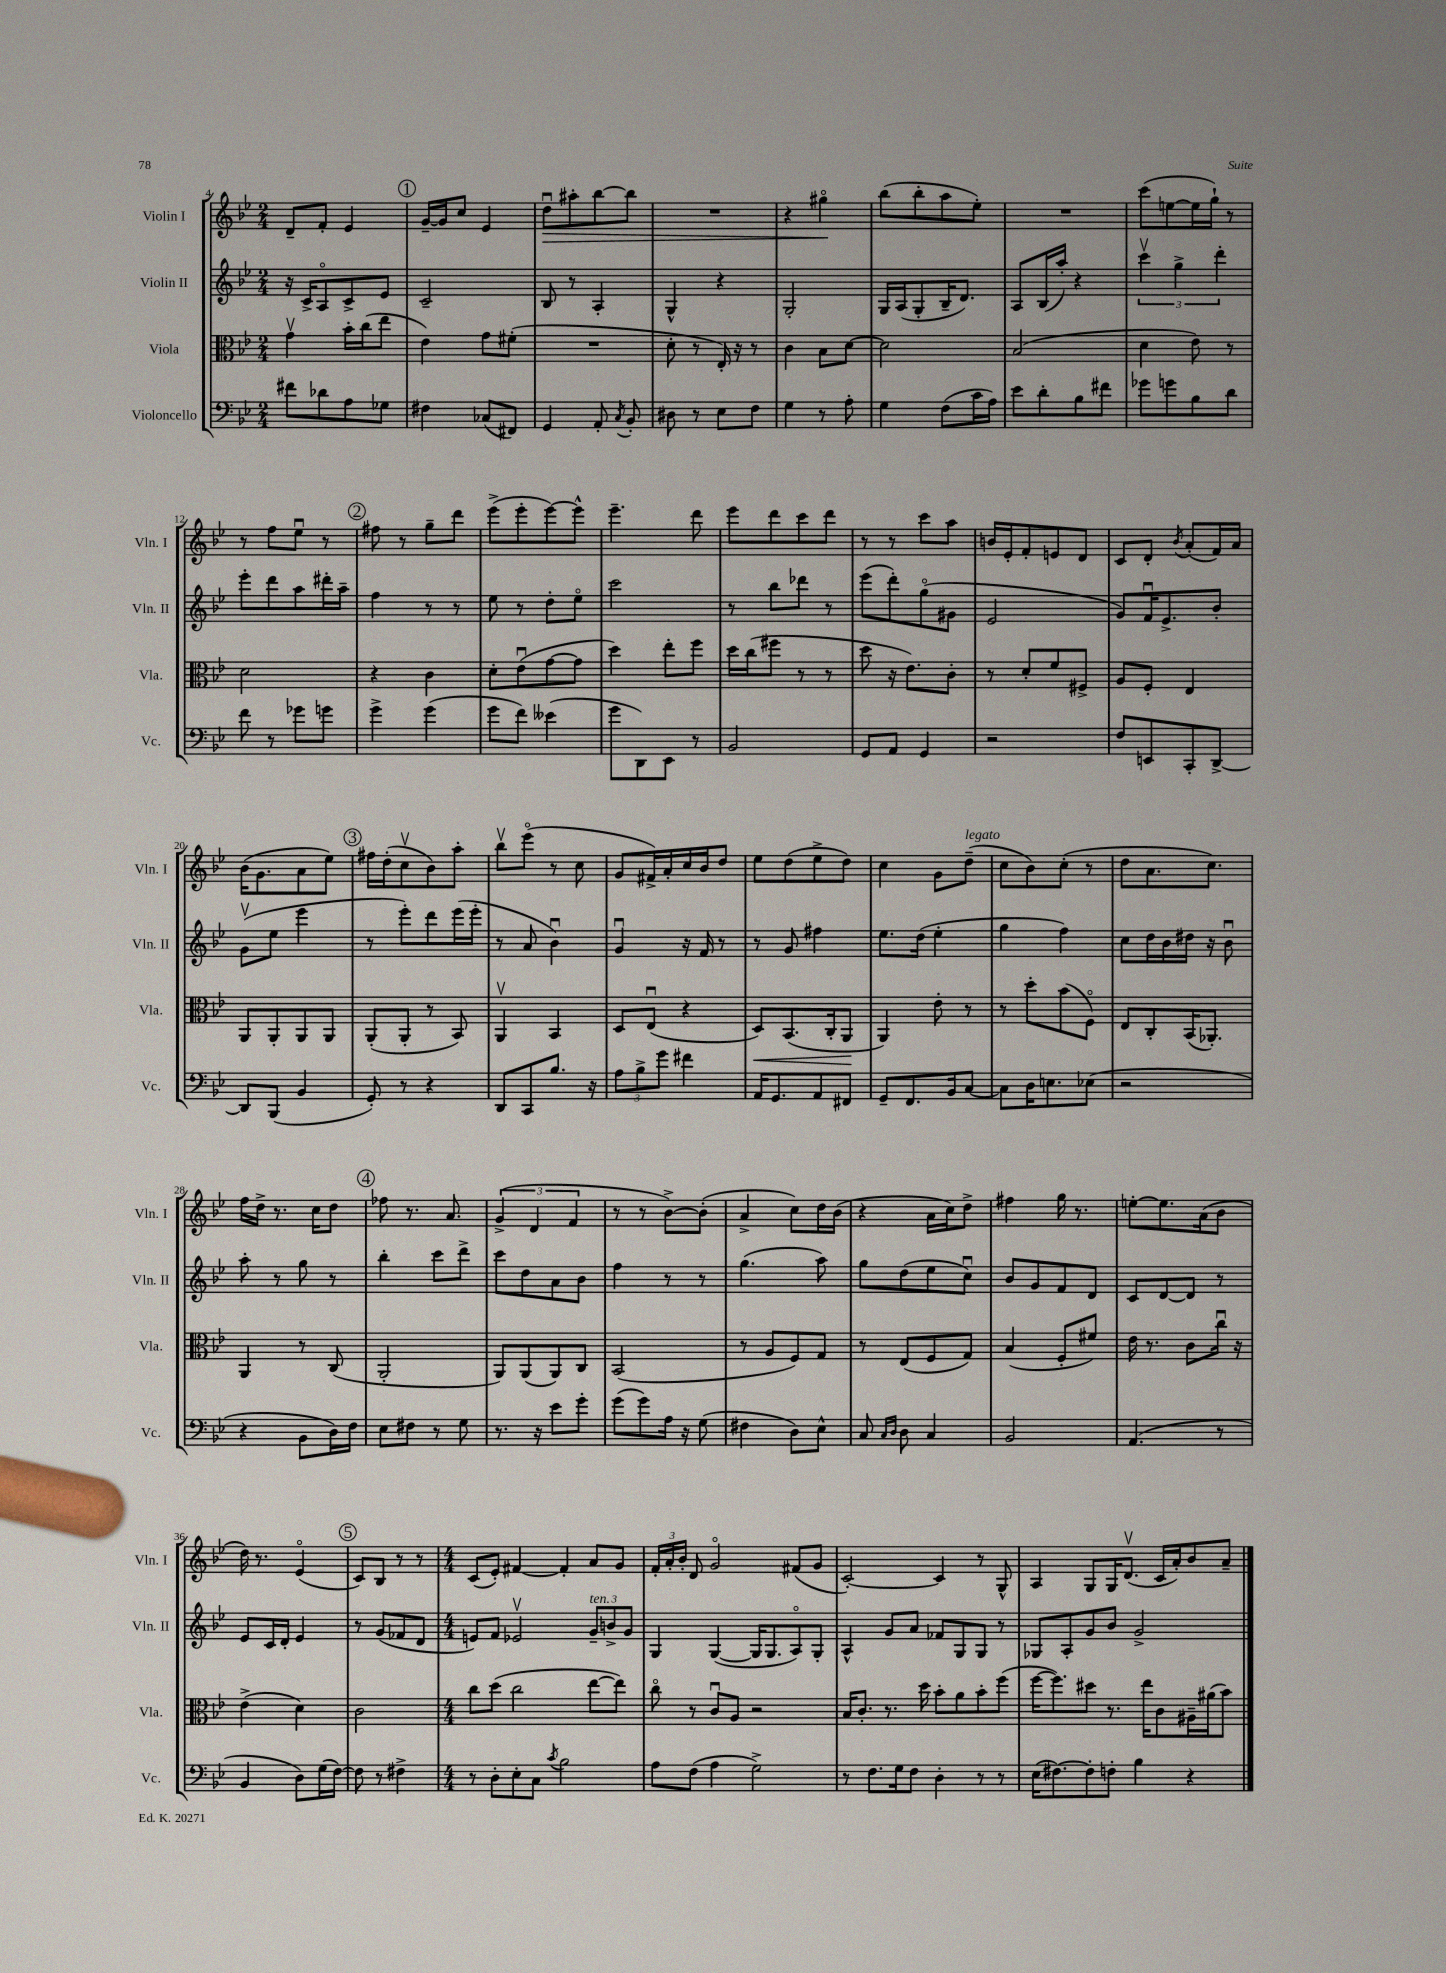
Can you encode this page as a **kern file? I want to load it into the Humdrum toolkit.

**kern	**kern	**dynam	**kern	**kern	**dynam
*part4	*part3	*part3	*part2	*part1	*part1
*staff4	*staff3	*staff3	*staff2	*staff1	*staff1
*I"Violoncello	*I"Viola	*	*I"Violin II	*I"Violin I	*
*I'Vc.	*I'Vla.	*	*I'Vln. II	*I'Vln. I	*
*clefF4	*clefC3	*	*clefG2	*clefG2	*
*k[b-e-]	*k[b-e-]	*	*k[b-e-]	*k[b-e-]	*
*M2/4	*M2/4	*	*M2/4	*M2/4	*
=4	=4	=4	=4	=4	=4
8f#X\L	4gv\	.	16r	8d~/L	.
.	.	.	16c^/KL	.	.
8d-X\	.	.	8A/	8f'/J	.
8A\	16b-'\LL	.	8c^/	4e-/	.
.	(16cc\J	.	.	.	.
8G-X\J	8ee-\J	.	8e-/J	.	.
!!LO:REH:place=s1:t=1
=5	=5	=5	=5	=5	=5
4F#X\	4e-\)	.	2c~/	[16g~/LL	.
.	.	.	.	16g/J]	.
.	.	.	.	8cc/J	.
(8C-X/L	8g\L	.	.	4e-/	.
8FF#X/J)	(8f#X'\J	.	.	.	.
=6	=6	=6	=6	=6	=6
!	!	!	!	!	!LO:HP:b
4GG/	2r	.	8B-/	8ddu\L	>
.	.	.	8r	8aa#X'\	.
8AA'/	.	.	4A'/	[8bb-\	.
8qC/	.	.	.	.	.
8BB-'/	.	.	.	8bb-\J]	.
=7	=7	=7	=7	=7	=7
8D#X\	8d'\	.	4G^^/	2r	.
8r	8r	.	.	.	.
8E-\L	16E-'/)	.	4r	.	.
.	16r	.	.	.	.
8F\J	8r	.	.	.	.
=8	=8	=8	=8	=8	=8
4G\	4c\	.	2G'/	4r	.
8r	8B-\L	.	.	4gg#X\	.
8A'\	[8d\J	.	.	.	.
.	.	.	.	.	]
=9	=9	=9	=9	=9	=9
4G\	2d\]	.	16G/LL	(8bb-\L	.
.	.	.	(16A/J	.	.
.	.	.	8G'/	8bb-'\	.
(8F\L	.	.	16B-~/K	8aa\	.
.	.	.	8.d/J)	.	.
16c\L	.	.	.	8ee-'\J)	.
16A\JJ)	.	.	.	.	.
=10	=10	=10	=10	=10	=10
8e-\L	(2B-/	.	8A/L	2r	.
8d'\	.	.	(16B-/L	.	.
.	.	.	16aa'/JJ)	.	.
8B-\	.	.	4r	.	.
8f#X\J	.	.	.	.	.
=11	=11	=11	=11	=11	=11
8g-X\L	4d\	.	6cccv\	(8ccc\L	.
8gn\	.	.	.	[8een\	.
.	.	.	6gg^\	.	.
8B-\	8e-\)	.	.	16ee\L]	.
.	.	.	.	16gg`\JJ)	.
.	.	.	6ddd'\	.	.
8d\J	8r	.	.	8r	.
!!LO:LB:g=z
=12	=12	=12	=12	=12	=12
8f\	2d\	.	8eee-'\L	8r	.
8r	.	.	8ddd\	8ff\L	.
8g-X\L	.	.	8aa\	8ee-u\J	.
8gn\J	.	.	16ddd#X'\L	8r	.
.	.	.	16aa~\JJ	.	.
!!LO:REH:place=s1:t=2
=13	=13	=13	=13	=13	=13
4g^\	4r	.	4ff\	8ff#X\	.
.	.	.	.	8r	.
(4g\	4c\	.	8r	8gg~\L	.
.	.	.	8r	8ddd\J	.
=14	=14	=14	=14	=14	=14
8g\L	8d'\L	.	8ee-\	(8eee-^\L	.
8f\J)	(8e-u\	.	8r	8eee-'\	.
(4e--X\	[8g\	.	8dd'\L	[8eee-\)	.
.	8g\J]	.	8ee-\J	8eee-^^\J]	.
=15	=15	=15	=15	=15	=15
8g\L	4dd\)	.	2ccc\	4.eee-~\	.
8DD\)	.	.	.	.	.
8EE-\J	8ee-'\L	.	.	.	.
8r	8ff\J	.	.	8ddd\	.
=16	=16	=16	=16	=16	=16
2BB-/	16dd\LL	.	8r	8eee-\L	.
.	(16cc\J	.	.	.	.
.	8ff#X\J	.	8bb-\L	8ddd\	.
.	8r	.	8ddd-X\J	8ccc\	.
.	8r	.	8r	8ddd\J	.
=17	=17	=17	=17	=17	=17
8GG/L	8dd\	.	(8eee-\L	8r	.
8AA/J	16r	.	8ddd'\)	8r	.
.	8.e-\L)	.	.	.	.
4GG/	.	.	(8gg\	8ccc\L	.
.	8c'\J	.	8g#X\J	8aa\J	.
=18	=18	=18	=18	=18	=18
2r	8r	.	2e-/	16bn/LL	.
.	.	.	.	16e-'/J	.
.	8d'/L	.	.	8f'/	.
.	8f/	.	.	8en/	.
.	8F#X^/J	.	.	8d/J	.
=19	=19	=19	=19	=19	=19
8F/L	8A/L	.	8g/L)	8c/L	.
8EEn/	8F'/J	.	16fu/K	8d'/J	.
.	.	.	8.e-^/	.	.
.	.	.	.	8qb-/	.
8CC'/	4E-/	.	.	(8a'/L	.
[8DD^/J	.	.	8b-'/J	16f/L)	.
.	.	.	.	16a/JJ	.
!!LO:LB:g=z
=20	=20	=20	=20	=20	=20
8DD/L]	8AA/L	.	(8gv\L	(16b-\KL	.
.	.	.	.	8.g\	.
(8BBB-/J	8AA'/	.	8ee-\J	.	.
4BB-/	8AA/	.	4eee-\	8a\	.
.	8AA/J	.	.	8ee-\J)	.
!!LO:REH:place=s1:t=3
=21	=21	=21	=21	=21	=21
8GG'/)	(8AA'/L	.	8r	16ff#X\LL	.
.	.	.	.	(16dd'\J	.
8r	8AA'/J	.	8eee-'\L)	8ccv\	.
4r	8r	.	8ddd\	8b-\)	.
.	8BB-/)	.	(16eee-\L	8aa'\J	.
.	.	.	16eee-'\JJ	.	.
=22	=22	=22	=22	=22	=22
8DD/L	4AAv/	.	8r	8bb-v\L	.
8CC/	.	.	8a/	(8eee-\J	.
8.B-/J	4BB-/	.	4b-u\)	8r	.
.	.	.	.	8cc\	.
16r	.	.	.	.	.
=23	=23	=23	=23	=23	=23
12A\L	8D/L	.	4gu/	8g/L	.
12B-^\	.	.	.	.	.
.	(8E-u/J	.	.	16f#X^/L)	.
12g\J	.	.	.	.	.
.	.	.	.	16a'/	.
4f#X\	4r	.	16r	16cc/	.
.	.	.	16f/	16b-/J	.
.	.	.	8r	8dd/J	.
=24	=24	=24	=24	=24	=24
!	!	!LO:HP:b	!	!	!
16AA/KL	8D/L)	<	8r	8ee-\L	.
8.GG/	.	.	.	.	.
.	(8.BB-/	.	8g/	(8dd\	.
8AA/	.	.	4ff#X\	8ee-^\	.
.	16C'/k	.	.	.	.
8FF#X/J	8AA/J	.	.	8dd\J)	.
.	.	[	.	.	.
=25	=25	=25	=25	=25	=25
8GG~/L	4AA/)	.	8.ee-\L	4cc\	.
8.FF/	.	.	.	.	.
.	.	.	(16dd\Jk	.	.
.	8e-'\	.	4ee-'\	8g\L	.
16BB-/k	.	.	.	.	.
!	!	!	!	!LO:TX:a:i:t=legato	!
[8C/J	8r	.	.	(8dd~\J	.
=26	=26	=26	=26	=26	=26
8C\L]	8r	.	4gg\	8cc\L	.
16D\K	8dd'\L	.	.	8b-\)	.
8.En\	.	.	.	.	.
.	(8b-\	.	4ff\)	(8cc'\J	.
(8E-X\J	8F\J)	.	.	8r	.
=27	=27	=27	=27	=27	=27
2r	8E-/L	.	8cc\L	8dd\L	.
.	8C'/	.	16dd\L	8.a\	.
.	.	.	16b-\	.	.
.	(16BB-/K	.	16dd#X\JJ	.	.
.	8.AA-X'/J)	.	16r	8.cc\J)	.
.	.	.	8b-u\	.	.
!!LO:LB:g=z
=28	=28	=28	=28	=28	=28
4r	4AA/	.	8aa'\	16ff\LL	.
.	.	.	.	16dd^\JJ	.
.	.	.	8r	8.r	.
8BB-\L	8r	.	8gg\	.	.
.	.	.	.	16cc\KL	.
16D\L)	(8C/	.	8r	8dd\J	.
16F\JJ	.	.	.	.	.
!!LO:REH:place=s1:t=4
=29	=29	=29	=29	=29	=29
8E-\L	2AA'/	.	4bb-'\	8ff-X\	.
8F#X\J	.	.	.	8.r	.
8r	.	.	8ccc\L	.	.
.	.	.	.	8.a/	.
8G\	.	.	8ddd^\J	.	.
=30	=30	=30	=30	=30	=30
8.r	8AA/L)	.	8ccc\L	(6g^/	.
.	(8AA/	.	8dd\	.	.
.	.	.	.	6d/	.
16r	.	.	.	.	.
8e-\L	8AA/)	.	8a\	.	.
.	.	.	.	6f/	.
8g'\J	8C/J	.	8b-\J	.	.
=31	=31	=31	=31	=31	=31
(8g\L	(2BB-/	.	4ff\	8r	.
8g\)	.	.	.	8r	.
16A\Jk	.	.	8r	[8b-^\L)	.
16r	.	.	.	.	.
(8G\	.	.	8r	(8b-'\J]	.
=32	=32	=32	=32	=32	=32
4F#X\	8r	.	(4.gg\	4a^/	.
.	8A/L	.	.	.	.
8D\L)	8F/)	.	.	8cc\L)	.
8E-^^\J	8G/J	.	8aa\)	16dd\L	.
.	.	.	.	(16b-\JJ	.
=33	=33	=33	=33	=33	=33
8C/	8r	.	8gg\L	4r	.
16qqC/LL	.	.	.	.	.
16qqD/JJ	.	.	.	.	.
8D\	(8E-/L	.	(8dd\	.	.
4C/	8F/	.	8ee-\	16a\LL	.
.	.	.	.	16cc\J)	.
.	8G/J)	.	8ccu\J)	8dd^\J	.
=34	=34	=34	=34	=34	=34
2BB-/	(4B-/	.	8b-/L	4ff#X\	.
.	.	.	8g/	.	.
.	8F'/L	.	8f/	16gg\	.
.	.	.	.	8.r	.
.	8f#X/J)	.	8d/J	.	.
=35	=35	=35	=35	=35	=35
(4.AA/	16e-\	.	8c/L	[8een'\L	.
.	8.r	.	.	.	.
.	.	.	[8d/	8.ee\]	.
.	8c\L	.	8d/J]	.	.
.	.	.	.	(16a\k	.
8r	16ccu\Jk	.	8r	8b-\J	.
.	16r	.	.	.	.
!!LO:LB:g=z
=36	=36	=36	=36	=36	=36
4BB-/	(4e-^\	.	8e-/L	16dd\)	.
.	.	.	.	8.r	.
.	.	.	16c/L	.	.
.	.	.	16d'/JJ	.	.
8D\L)	4d\)	.	4e-/	(4e-/	.
(16G\L	.	.	.	.	.
[16F\JJ)	.	.	.	.	.
!!LO:REH:place=s1:t=5
=37	=37	=37	=37	=37	=37
8F\]	2c\	.	8r	8c/L)	.
8r	.	.	(8g/L	8B-/J	.
4F#X^\	.	.	8f-X/	8r	.
.	.	.	8d/J	8r	.
=38	=38	=38	=38	=38	=38
*M4/4	*M4/4	*	*M4/4	*M4/4	*
8r	8cc\L	.	8en/L)	(8c/L	.
8D'\L	(8dd\J	.	8f/J	8e-'/J)	.
8E-'\	2cc\	.	2e-Xv/	[4f#X/	.
8C\J	.	.	.	.	.
8qc/	.	.	.	.	.
2B-\	.	.	.	4f#'/]	.
!	!	!	!LO:TX:a:i:t=ten.	!	!
.	[8ee-\L	.	12g~/L	8a/L	.
.	.	.	12bn^/	.	.
.	8ee-\J])	.	.	8g/J	.
.	.	.	12g/J	.	.
=39	=39	=39	=39	=39	=39
8A\L	8cc\	.	4G/	24f'/LL	.
.	.	.	.	24a'/	.
.	.	.	.	24b-'/JJ	.
(8F\J	8r	.	.	8d/	.
4A\	8cu/L	.	([4G/	2g/	.
.	8A/J	.	.	.	.
2G^\)	2r	.	16G/KL]	.	.
.	.	.	8.G/	.	.
.	.	.	8A/)	(8f#X/L	.
.	.	.	8G'/J	8g/J	.
=40	=40	=40	=40	=40	=40
8r	16B-/KL	.	4A^^/	[2c'/)	.
.	8.c'/J	.	.	.	.
8.F\L	.	.	.	.	.
.	8.r	.	8g/L	.	.
16G\k	.	.	.	.	.
8F\J	.	.	8a/J	.	.
.	16dd\	.	.	.	.
4D'\	8b-'\L	.	8f-X/L	4c/]	.
.	8a\	.	8G/	.	.
8r	8b-'\	.	8G/J	8r	.
8r	(8ff\J	.	8r	8G^^/	.
=41	=41	=41	=41	=41	=41
(16E-\KL	[16ff\KL	.	8G-X/L	4A/	.
[8.F#X\)	8.ff\])	.	.	.	.
.	.	.	8A'/	.	.
8F#'\]	8dd#X\J	.	8g/	8G/L	.
8Fn'\J	8.r	.	8b-/J	16G/K	.
.	.	.	.	(8.dv/J	.
4B-\	.	.	2g^/	.	.
.	16ee-\KL	.	.	.	.
.	8c\	.	.	16c/LL	.
.	.	.	.	16a'/J)	.
4r	16A#X~\L	.	.	8b-/	.
.	(16a#X\J	.	.	.	.
.	8b-\J)	.	.	8a~/J	.
==	==	==	==	==	==
*-	*-	*-	*-	*-	*-
